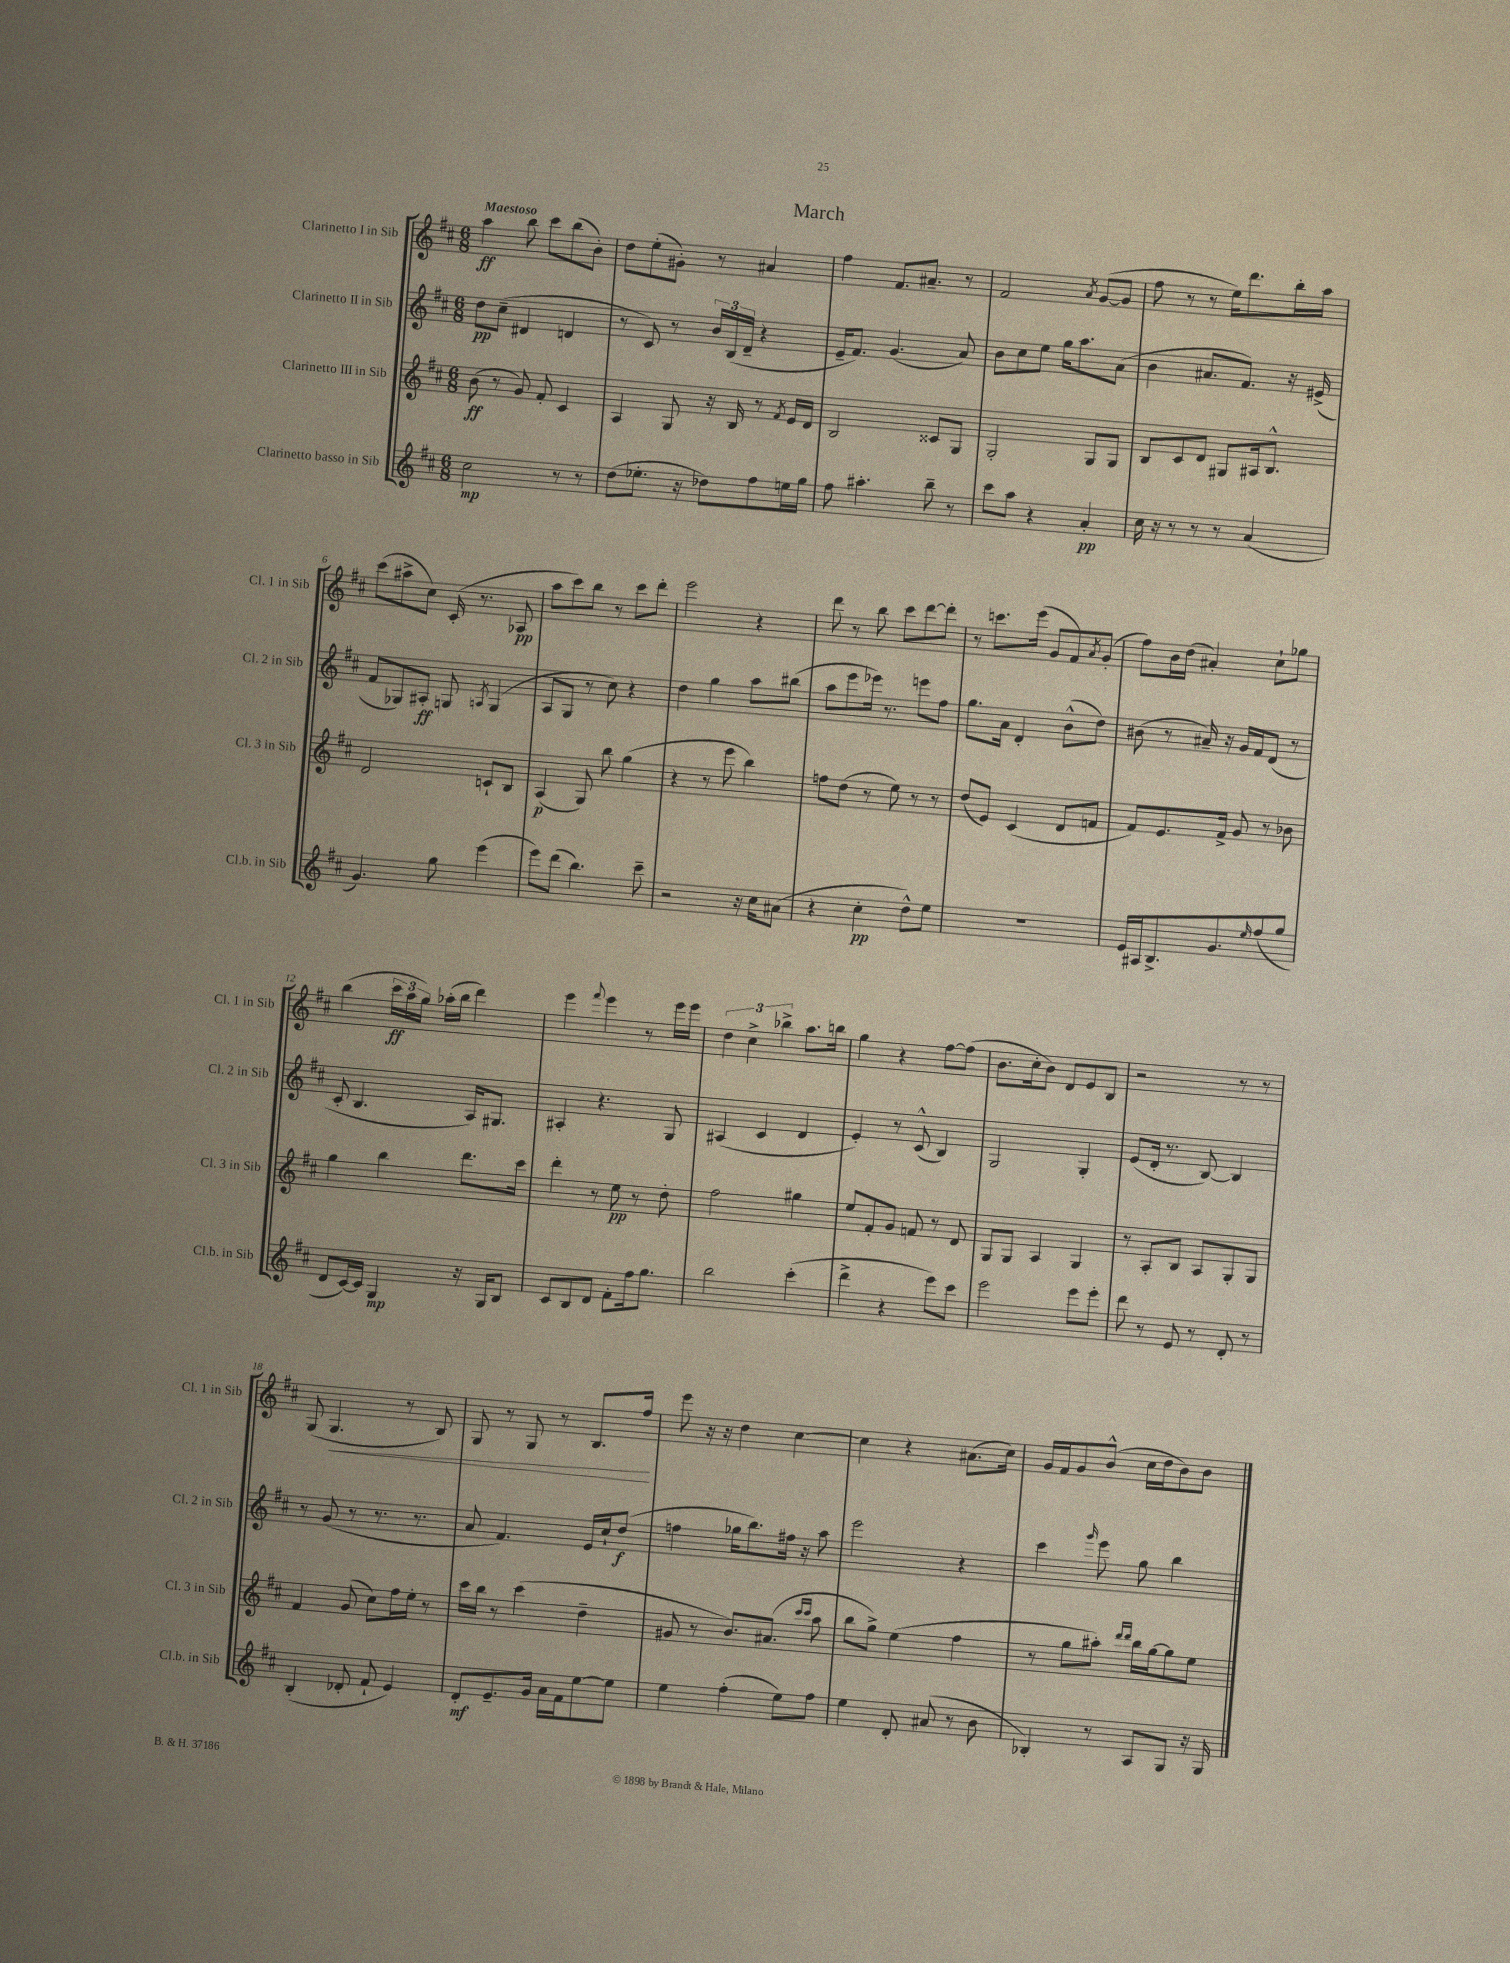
\header { title = "March" }
<<
\new StaffGroup <<
\new Staff = "s0" \with { instrumentName = "Clarinetto I in Sib" shortInstrumentName = "Cl. 1 in Sib" } {
    \clef treble \key d \major \numericTimeSignature \time 6/8 \tempo "Maestoso"
    a''4\ff b''8 cis'''8 b''8( b'8-.) |
    d''8 e''8-.( gis'8-.) r8 ais'4 |
    fis''4 fis'8. ais'8.-- r8 |
    fis'2 \acciaccatura { a'8 } g'8~( g'8 |
    fis''8 r8 r8 e''16) d'''8. b''16-. a''16 |
    cis'''8( ais''8-> cis''8) cis'16-.( r8. aes8\pp |
    a''8 cis'''8) b''8 r8 cis'''8 d'''8-. |
    e'''2 r4 |
    d'''8 r8 b''8 cis'''8 d'''8~ d'''8-. |
    r8 c'''8. e'''16( g'8 fis'8) \acciaccatura { a'8 } g'8-.( |
    fis''8) b'16 d''16( ais'4-.) cis''8-! ges''8 |
    b''4( \tuplet 3/2 { cis'''16\ff a''16 g''16) } aes''16-.( b''16 d'''4) |
    e'''4 \appoggiatura { fis'''8 } e'''4 r8 e'''16 e'''16 |
    \tuplet 3/2 { d''4 cis''4-> bes''4-> } a''8. b''16 |
    g''4 r4 fis''8~ fis''8( |
    b'8. cis''16-. b'8) d'8 e'8 b8 |
    r2 r8 r8 |
    g8( g4.\< r8 b8) |
    g8 r8 g8 r8 b8. fis''16\! |
    e'''8 r16 r16 d''4 cis''4~ |
    cis''4 r4 ais'8.( cis''16) |
    g'16 fis'16 g'8 b'8-^( cis''16 d''16 b'8) b'8 \bar "|." |
}
\new Staff = "s1" \with { instrumentName = "Clarinetto II in Sib" shortInstrumentName = "Cl. 2 in Sib" } {
    \clef treble \key d \major \numericTimeSignature \time 6/8
    d''8\pp cis''8--( dis'4 d'4 |
    r8 cis'8) r8 \tuplet 3/2 { b'16 b16( d'16-- } r4 |
    e'16-- fis'8.) g'4.( a'8) |
    b'8 cis''8 e''8 g''16 a''8. a'8( |
    b'4 ais'8. fis'8.) r16 eis'16->( |
    fis'8 ges8) ais8-.\ff g8 \acciaccatura { a8 } g4( |
    a8 g8 r8 cis''8) r4 |
    d''4 g''4 a''8 bis''8( |
    a''8 e'''8 ees'''16) r8. e'''8 fis''8 |
    g''8. a'16 d'4-. b'8-^( d''8) |
    bis'8( r8 ais'16--) r16 g'16 fis'16 d'8( r8 |
    cis'8-. b4. a16) gis8. |
    ais4-. r4. g8 |
    ais4( cis'4 d'4 |
    e'4-.) r8 cis'8-^( b4) |
    g2 g4-. |
    e'8( d'16-. r8. b8~) b4 |
    r8 g'8( r8 r8. r8. |
    a'8 fis'4.) e'16 cis''16-! d''8\f( |
    f''4 ges''16 b''8.) fis''16 r16 a''8 |
    e'''2 r4 |
    cis'''4 \grace { g'''16 } e'''8 g''8 b''4 \bar "|." |
}
\new Staff = "s2" \with { instrumentName = "Clarinetto III in Sib" shortInstrumentName = "Cl. 3 in Sib" } {
    \clef treble \key d \major \numericTimeSignature \time 6/8
    b'8\ff( r8 g'8) fis'8-. cis'4 |
    a4 g8 r16 b16 r8 \acciaccatura { fis'8 } e'16 d'16 |
    b2 cisis'8 g8 |
    g2-. g8 g8 |
    b8 cis'8 d'8 gis8 ais16 b8.-^ |
    d'2 c'8-! b8 |
    a4\p( g8) b''8 g''4( |
    r4 r8 e'''8 b''4) |
    f''8 d''8( r8 e''8) r8 r8 |
    d''8( e'8) cis'4( d'8 f'8 |
    fis'8) e'8. fis'16-> g'8 r8 bes'8 |
    g''4 b''4 d'''8. cis'''16 |
    d'''4-. r8 e''8\pp r8 d''8-. |
    fis''2 gis''4 |
    e''8 fis'8-. g'8 f'8 r8 d'8 |
    g8 g8 a4 g4 |
    r8 a8-. b8 a8 g8-. g8 |
    fis'4 g'8( cis''8) fis''16 e''16-. r8 |
    cis'''16 b''16 r8 cis'''4( d''4-- |
    gis'8 r8 b'8.) ais'8.( \grace { cis'''16 cis'''16 } a''8 |
    b''8 g''8->) e''4( fis''4 |
    r8 g''8 ais''8-.) \grace { d'''16 d'''16 } b''16 g''16~ g''8 e''8 \bar "|." |
}
\new Staff = "s3" \with { instrumentName = "Clarinetto basso in Sib" shortInstrumentName = "Cl.b. in Sib" } {
    \clef treble \key d \major \numericTimeSignature \time 6/8
    cis''2\mp r8 r8 |
    d''8( ees''8.-. r16 des''8) fis''8 e''16 g''16 |
    fis''8 ais''4.-. b''8-- r8 |
    cis'''8 a''8 r4 a'4-.\pp |
    cis''16 r16 r8 r8 r8 a'4( |
    g'4.) g''8 e'''4( |
    e'''8) d'''8( b''4.) cis'''8-- |
    r2 r16 cis''16 ais'8( |
    r4 cis''4-.\pp d''8-^) e''8 |
    R2. |
    e'16 ais16 b8.-> g'8. \grace { e''16 } fis''8( g''8 |
    d'8 cis'16~) cis'16 g4\mp r16 g16 b8 |
    cis'8 b8 d'8 fis'8-. fis''16 g''8. |
    b''2 cis'''4-.( |
    d'''4-> r4 e'''8) cis'''8 |
    e'''2 e'''8 e'''8-. |
    d'''8 r8 e'8 r8 d'8-. r8 |
    b4-.( des'8-. fis'8-! e'4) |
    d'8-.\mf e'8.-- g'16 a'16 fis'16 e''8~ e''8 |
    e''4 fis''4-.( e''8) fis''8 |
    e''4 d'8-. ais'8( r8 b'8 |
    bes4-.) r8 a8 g8 r16 g16 \bar "|." |
}
>>
>>
